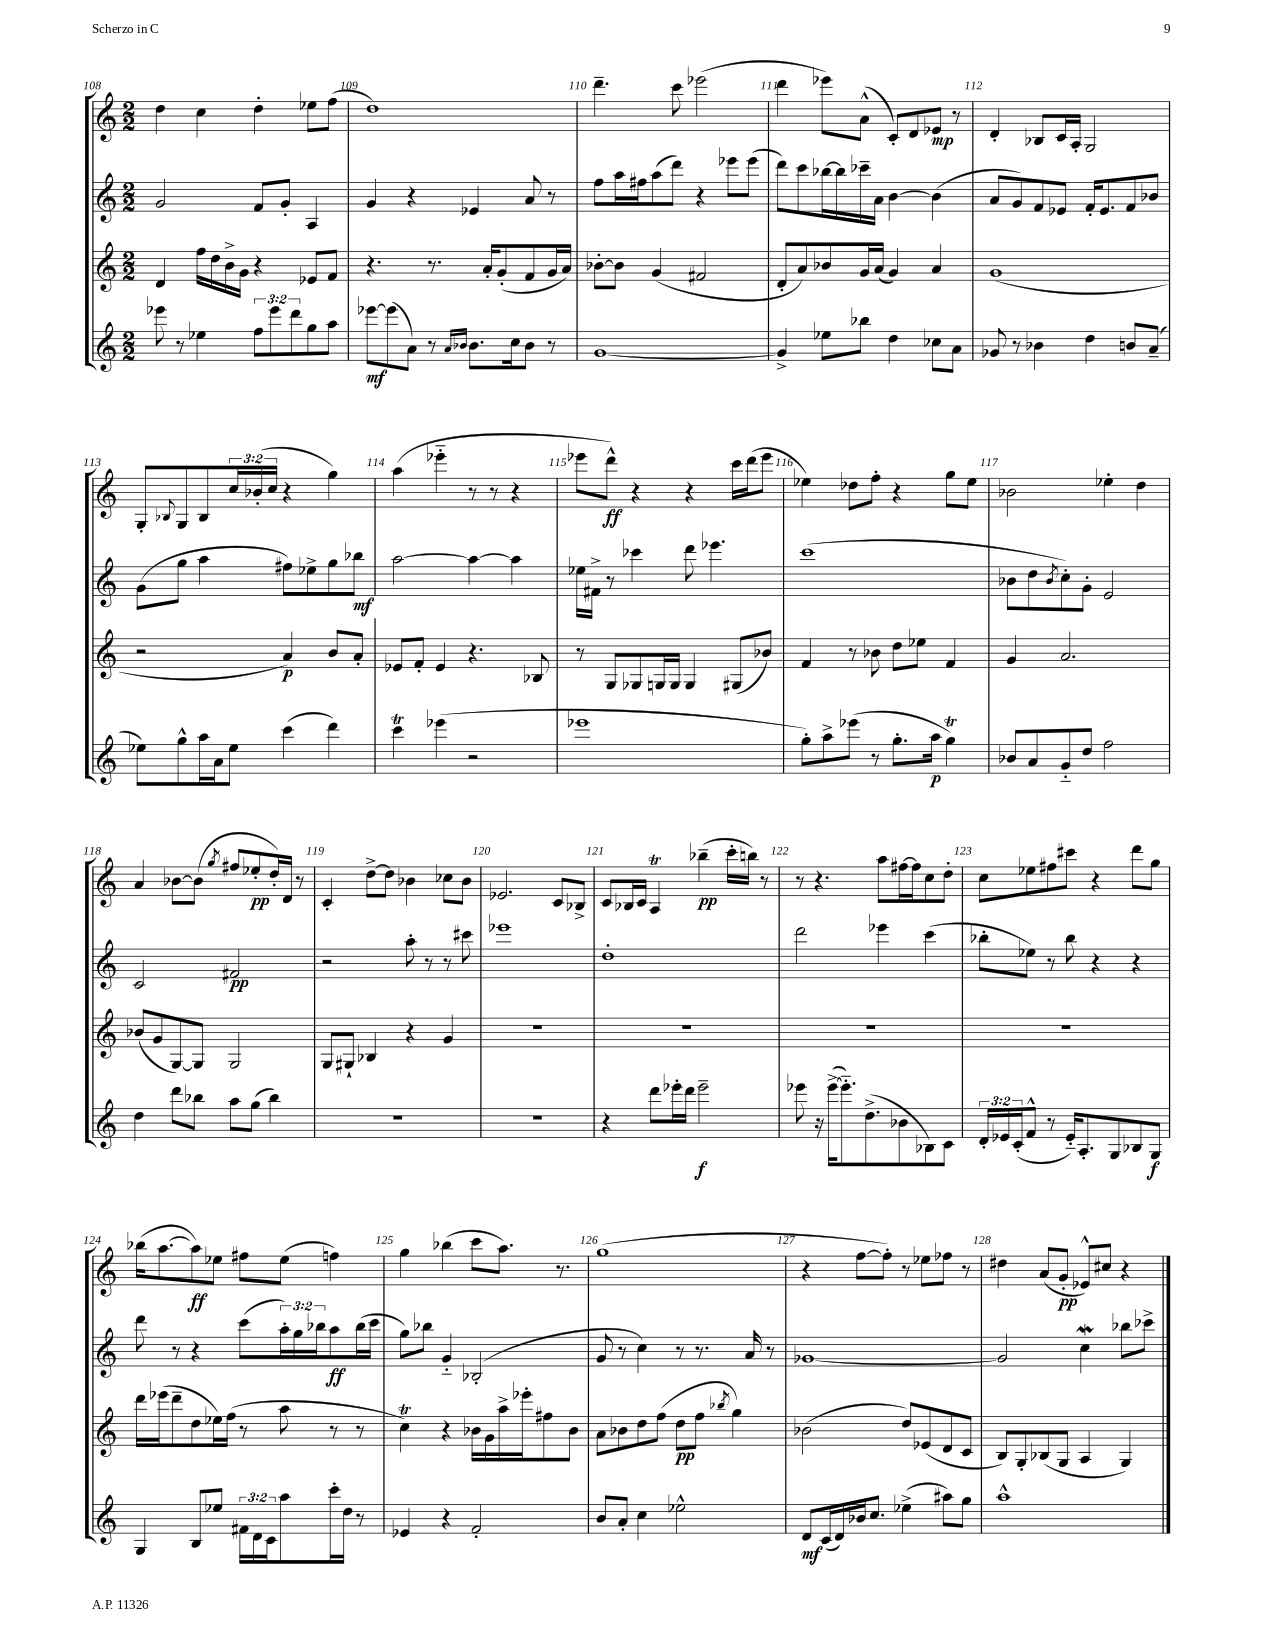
<<
\new StaffGroup <<
\new Staff = "s0" {
    \clef treble \key c \major \numericTimeSignature \time 2/2 \override Staff.TupletNumber.text = #tuplet-number::calc-fraction-text
    d''4 c''4 d''4-. ees''8 f''8( |
    d''1) |
    d'''4.-- c'''8 ees'''2( |
    d'''4 ees'''8) a'8-^( c'8-.) d'8 ees'8\mp r8 |
    d'4-. bes8 c'16 a16-. g2 |
    g8-. \appoggiatura { bes8 } g8 bes8 \tuplet 3/2 { c''16 bes'16-.( c''16 } r4 g''4) |
    a''4( ees'''4-_ r8 r8 r4 |
    ees'''8 d'''8-^\ff) r4 r4 c'''16 d'''16( ees'''8 |
    ees''4) des''8 f''8-. r4 g''8 ees''8 |
    bes'2 ees''4-. d''4 |
    a'4 bes'8~ bes'8( \acciaccatura { g''8 } fis''8 ees''8-.\pp d''16-.) d'16 r8 |
    c'4-. d''8~-> d''8 bes'4 ces''8 bes'8 |
    ees'2. c'8 bes8-> |
    c'8 bes16 c'16 a4\trill bes''4--\pp( c'''16-. b''16) r8 |
    r8 r4. a''8 fis''16~ fis''16 c''8 d''8-. |
    c''8 ees''8 fis''8 cis'''8 r4 d'''8 g''8 |
    bes''16( a''8.~ a''8\ff) ees''8 fis''8 ees''8( f''4) |
    g''4 bes''4( c'''8 a''8.) r8. |
    g''1( |
    r4 f''8~ f''8-.) r8 ees''8 fes''8 r8 |
    dis''4 a'8( g'8-.\pp ees'8-^) cis''8 r4 \bar "|." |
}
\new Staff = "s1" {
    \clef treble \key c \major \numericTimeSignature \time 2/2 \override Staff.TupletNumber.text = #tuplet-number::calc-fraction-text
    g'2 f'8 g'8-. a4 |
    g'4 r4 ees'4 a'8 r8 |
    f''8 a''16 fis''16 a''8( d'''8) r4 ees'''8 ees'''8( |
    d'''8) c'''8 bes''16~ bes''16 ces'''16-- a'16 b'4~ b'4( |
    a'8 g'8) f'8 ees'8 f'16-. ees'8. f'8 bes'8 |
    g'8( g''8 a''4 fis''8) ees''8-> g''8 bes''8\mf |
    a''2~ a''4~ a''4 |
    ees''16 fis'16-> r8 ces'''4 d'''8 ees'''4. |
    c'''1( |
    bes'8 d''8 \acciaccatura { bes'8 } c''8-.) g'8-. e'2 |
    c'2 fis'2\pp |
    r2 a''8-. r8 r8 cis'''8 |
    ees'''1 |
    d''1-. |
    d'''2 ees'''4 c'''4( |
    bes''8-. ees''8) r8 bes''8 r4 r4 |
    d'''8 r8 r4 c'''8( \tuplet 3/2 { a''16-.) g''16 bes''16 } a''8\ff bes''16( c'''16 |
    g''8) bes''8 g'4-_ bes2-.( |
    g'8 r8 c''4) r8 r8. a'16 r8 |
    ges'1~ |
    ges'2 c''4\mordent bes''8 ces'''8-> \bar "|." |
}
\new Staff = "s2" {
    \clef treble \key c \major \numericTimeSignature \time 2/2
    d'4 f''16 d''16 b'16-> g'16 r4 ees'8 f'8 |
    r4. r8. a'16-. g'8-.( f'8 g'16 a'16) |
    bes'8~-. bes'8 g'4( fis'2 |
    d'8-. a'8) bes'8 g'16 a'16( g'4) a'4 |
    g'1( |
    r2 a'4\p) b'8 a'8-. |
    ees'8 f'8-. ees'4 r4. bes8 |
    r8 g8 ges8 g16 g16 g4 gis8( bes'8) |
    f'4 r8 bes'8 d''8 ees''8 f'4 |
    g'4 a'2. |
    bes'8( g'8 g8~) g8 g2 |
    g8 gis8-! bes4 r4 g'4 |
    R1 |
    R1 |
    R1 |
    R1 |
    d'''16 ees'''16( d'''8-- d''8 ees''16) f''16( r8 a''8 r8 r8 |
    c''4\trill) r4 bes'16 g'16 a''16-> ees'''16-. fis''8 bes'8 |
    a'8 bes'8 d''8 f''8( d''8\pp f''8 \acciaccatura { bes''8 } g''4) |
    bes'2( d''8) ees'8( d'8 c'8 |
    b8) g8-. bes8( g8 a4 g4) \bar "|." |
}
\new Staff = "s3" {
    \clef treble \key c \major \numericTimeSignature \time 2/2 \override Staff.TupletNumber.text = #tuplet-number::calc-fraction-text
    ees'''8 r8 ees''4 \tuplet 3/2 { f''8 ees'''8 d'''8 } g''8 a''8 |
    ees'''8~\mf ees'''8( a'8) r8 \grace { a'16 bes'16 } bes'8. c''16 bes'8 r8 |
    g'1~ |
    g'4-> ees''8 bes''8 d''4 ces''8 a'8 |
    ges'8 r8 bes'4 d''4 b'8 a'8--( |
    ees''8) g''8-^ a''16 a'16 ees''8 c'''4( d'''4) |
    c'''4\trill ees'''4( r2 |
    ees'''1 |
    g''8-.) a''8-> ees'''8( r8 g''8.-. a''16\p g''4\trill) |
    bes'8 a'8 g'8-_ d''8 f''2 |
    d''4 d'''8 bes''8 a''8 g''8( bes''4) |
    R1 |
    R1 |
    r4 d'''8 ees'''16-. d'''16 ees'''2--\f |
    ees'''8 r16 ees'''16~->( ees'''8.-_) d''8.->( bes'8 bes8) c'8 |
    \tuplet 3/2 { d'16-. ees'16 c'16-.( } f'8-^ r8 ees'16-_) a8.-. g8 bes8 g8\f |
    g4 b8 ees''8 \tuplet 3/2 { fis'16 d'16 c'16 } a''8 c'''16-. d''16 r8 |
    ees'4 r4 f'2-. |
    b'8 a'8-. c''4 ees''2-^ |
    d'8\mf c'16( d'16) bes'16 c''8. ees''4->( ais''8) g''8 |
    a''1-^ \bar "|." |
}
>>
>>
\layout { \context { \Score currentBarNumber = #108 \override BarNumber.break-visibility = ##(#f #t #t) barNumberVisibility = #all-bar-numbers-visible } }
